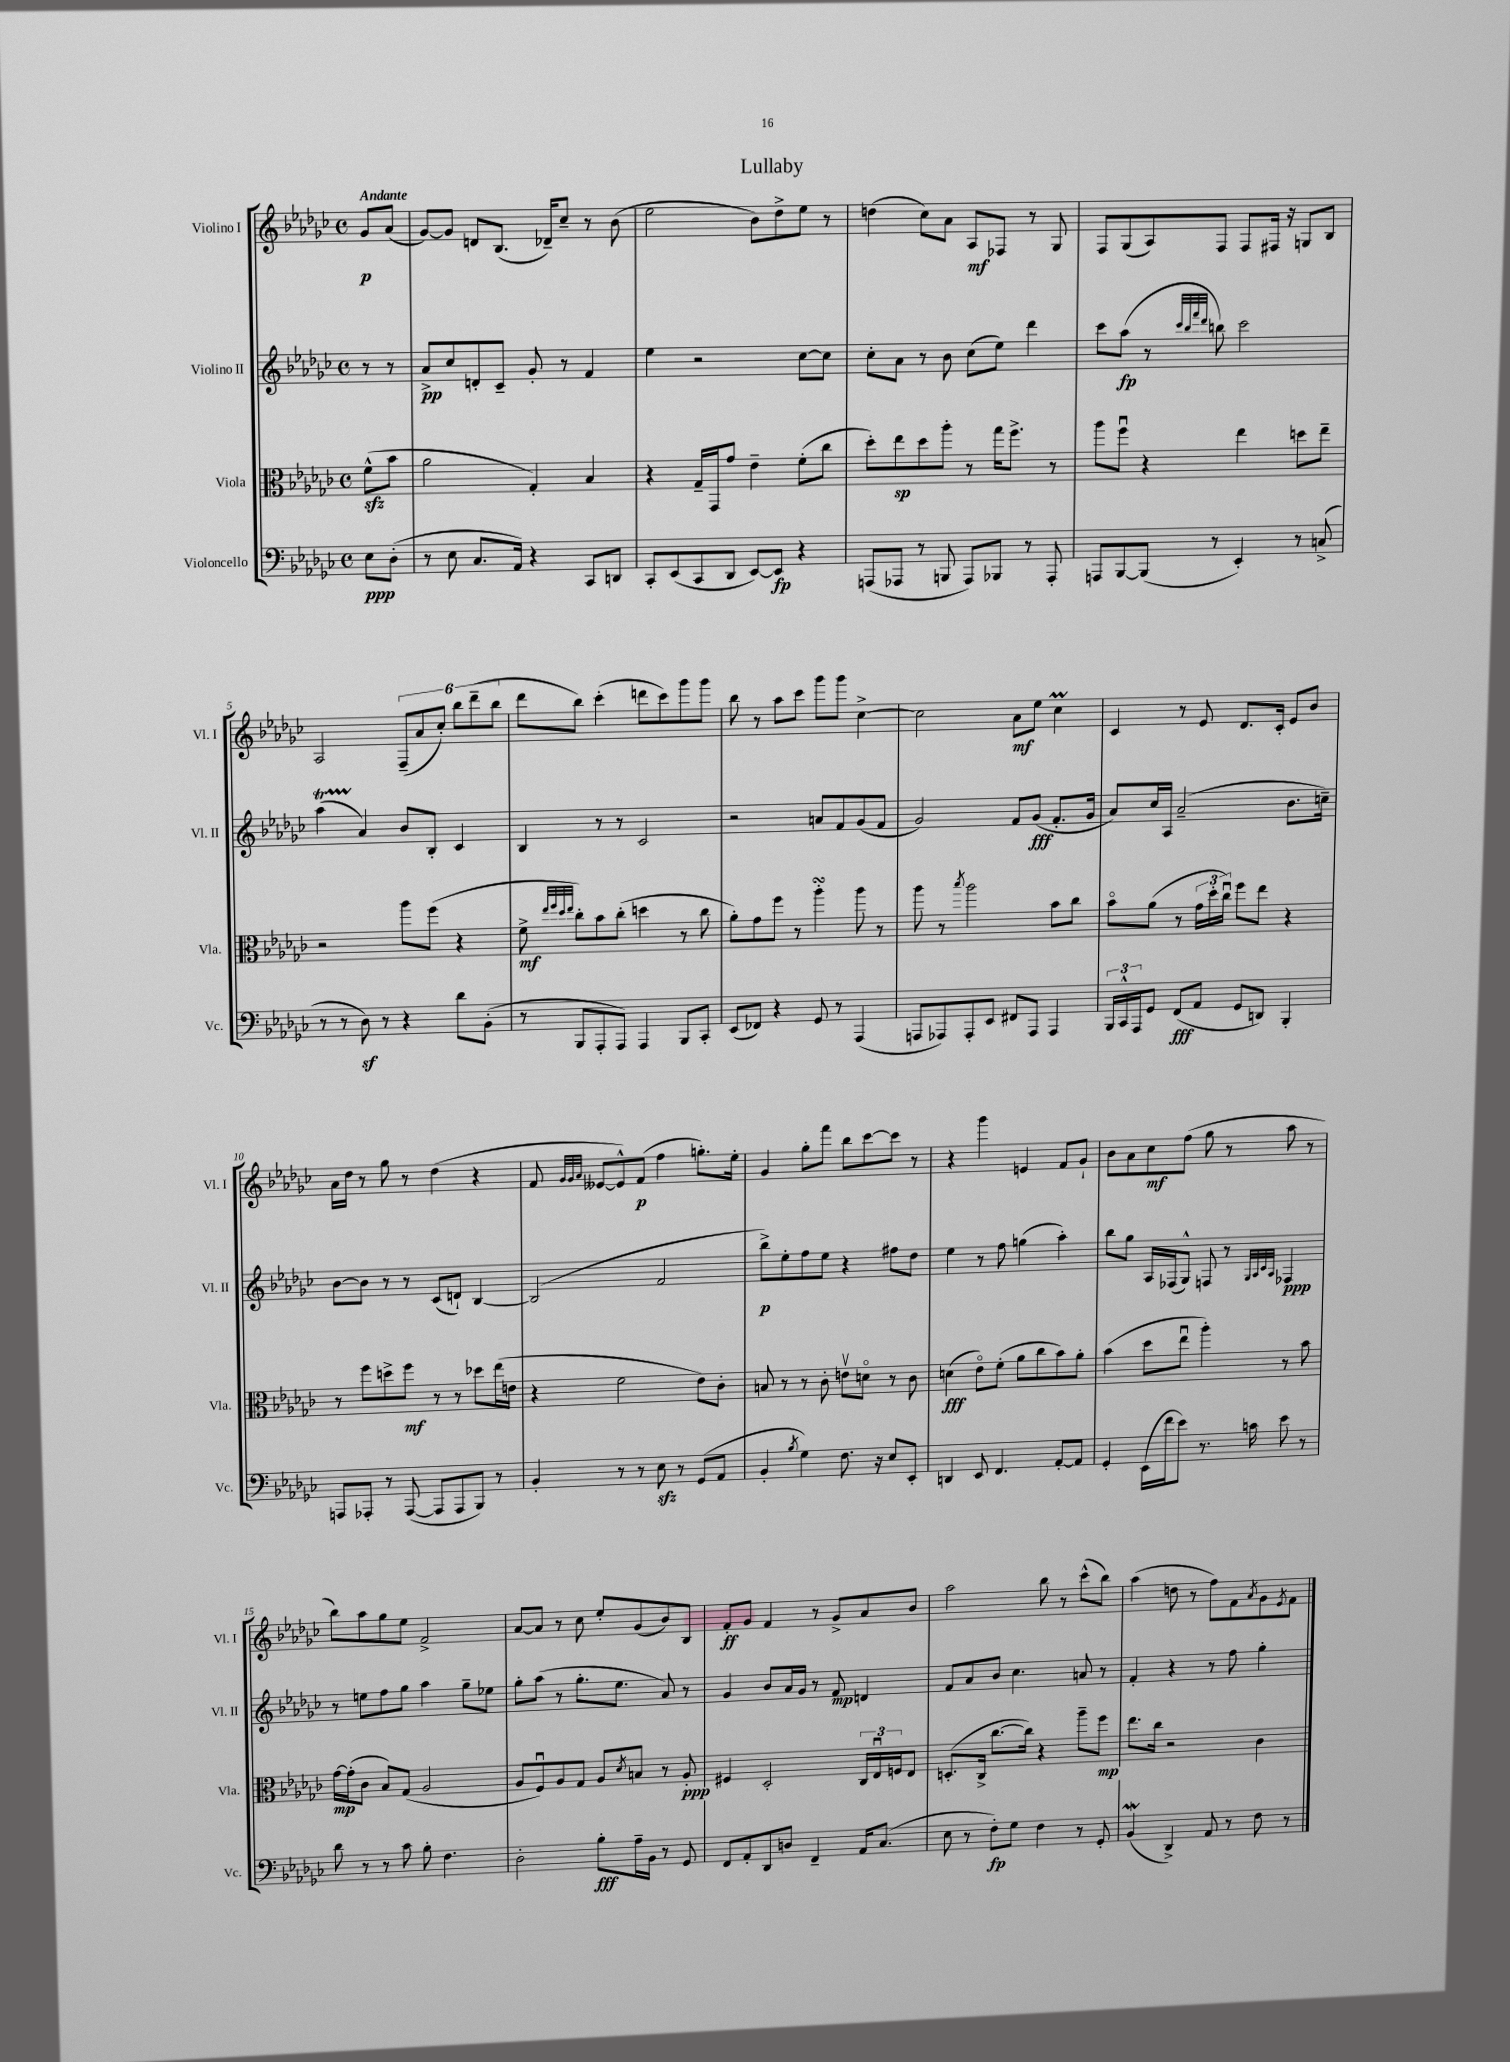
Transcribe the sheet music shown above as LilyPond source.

\header { title = "Lullaby" }
<<
\new StaffGroup <<
\new Staff = "s0" \with { instrumentName = "Violino I" shortInstrumentName = "Vl. I" } {
    \clef treble \key ges \major \defaultTimeSignature \time 4/4 \partial 4 \tempo "Andante"
    ges'8\p aes'8( |
    ges'8~) ges'8 d'8 bes8.( des'16--) ces''8-- r8 bes'8( |
    ees''2 bes'8) des''8-> ees''8 r8 |
    d''4( ces''8) aes'8 aes8\mf fes8 r8 ges8 |
    f8 ges8( aes8) f8 f8 fis16 r16 g8 bes8 |
    aes2 \tuplet 6/4 { f8--( aes'8 ces''8-.) bes''8 des'''8--( bes''8 } |
    des'''8 bes''8) ces'''4-.( d'''8 ces'''8) ges'''8 ges'''8 |
    bes''8 r8 aes''8 ces'''8 ges'''8 ges'''8 ces''4~-> |
    ces''2 aes'8\mf ees''8 ces''4\prall |
    ces'4 r8 ees'8 des'8. ces'16-. ees'8 bes'8 |
    aes'16 des''16 r8 ges''8 r8 des''4( r4 |
    f'8 \grace { ges'32 ges'32 aes'32 } eeses'8~ eeses'8-^) f'8\p( f''4 g''8.-.) ees''16-. |
    ges'4 ges''8-. f'''8 bes''8 ces'''8~ ces'''8 r8 |
    r4 ges'''4 e'4 f'8 ges'8-! |
    bes'8 aes'8 ces''8\mf f''8( ges''8 r8 aes''8 r8 |
    bes''8) aes''8 ges''8 ees''8 f'2-> |
    aes'8~ aes'8 r8 ces''8 ees''8-. ges'8( bes'8) bes8 |
    f'8-.\ff ges'8 f'4 r8 ges'8-> aes'8 bes'8 |
    aes''2 bes''8 r8 ces'''8-^( bes''8) |
    aes''4( d''8 r8 f''8) f'8 \acciaccatura { aes'8 } ges'8 \acciaccatura { ees'8 } f'8 \bar "|." |
}
\new Staff = "s1" \with { instrumentName = "Violino II" shortInstrumentName = "Vl. II" } {
    \clef treble \key ges \major \defaultTimeSignature \time 4/4 \partial 4
    r8 r8 |
    aes'8->\pp ces''8 d'8-. ces'8-- ges'8-. r8 f'4 |
    ees''4 r2 ces''8~ ces''8 |
    ces''8-. aes'8 r8 bes'8 ces''8( ees''8) des'''4 |
    ces'''8 aes''8\fp( r8 \grace { ces'''32 bes''32 f'''32 des'''32 } b''8) ces'''2 |
    aes''4\startTrillSpan( aes'4\stopTrillSpan) bes'8 bes8-. ces'4 |
    bes4 r8 r8 ces'2 |
    r2 a'8 f'8 ges'8( f'8 |
    ges'2) f'8 ges'8\fff( f'8.-. ges'16 |
    aes'8) ces''16 aes16 aes'2--( bes'8. c''16--) |
    bes'8~ bes'8 r8 r8 ces'8( d'8-!) bes4~ |
    bes2( f'2 |
    bes''8->\p) ees''8-. f''8 ees''8 r4 fis''8 des''8 |
    ees''4 r8 f''8 g''4( aes''4-.) |
    bes''8 ges''8 aes16 fes16( ges8-^) f8 r8 \grace { ges32 aes32 ces'32 aes32 } fes4\ppp |
    r8 e''8 f''8 ges''8 aes''4 ges''8-- ees''8 |
    ges''8-. aes''8( r8 ges''8.-. ees''8. aes'8) r8 |
    ges'4 bes'8 aes'16 ges'16 r8 f'8\mp d'4 |
    f'8 aes'8 bes'8 ces''4. a'8 r8 |
    f'4-. r4 r8 f''8 ges''4-. \bar "|." |
}
\new Staff = "s2" \with { instrumentName = "Viola" shortInstrumentName = "Vla." } {
    \clef alto \key ges \major \defaultTimeSignature \time 4/4 \partial 4
    f'8-^\sfz( bes'8 |
    aes'2 ges4-.) bes4 |
    r4 ges16-- ges,16 ges'8 ees'4-- f'8-.( ces''8 |
    des''8-.) ees''8\sp des''8 aes''8-. r8 ges''16 f''8.-> r8 |
    aes''8 f''8\downbow r4 ees''4 d''8 ees''8-- |
    r2 aes''8 f''8( r4 |
    f'8->\mf \grace { ees''32 f''32 des''32 ees''32 } ces''8-.) bes'8 ces''8-.( d''4 r8 ces''8 |
    aes'8-.) ges'8 f''8 r8 aes''4-.\turn aes''8 r8 |
    aes''8 r8 \acciaccatura { bes''8 } aes''2 bes'8 ces''8 |
    bes'8\flageolet aes'8( r8 \tuplet 3/2 { ges'16 des''16-. ces''16\downbow) } f''8 ees''8 r4 |
    r8 f''8 d''8-> f''8\mf r8 r8 des''8 ees''16( e'16 |
    r4 f'2 ees'8) ces'8-. |
    b8 r8 r8 ces'8-. e'8\upbow d'8\flageolet r8 ces'8 |
    d'4\fff( ees'8\flageolet) f'8-.( aes'8 ces''8 bes'8) aes'8-. |
    bes'4( des''8 ees''8\downbow aes''4-.) r8 bes'8 |
    ges'16~\mp ges'16-.( ces'8 bes8) ges8( aes2 |
    aes8 f8\downbow) aes8 ges8 aes8 \acciaccatura { des'8 } b8 r8 aes8-.\ppp |
    fis4 des2-. \tuplet 3/2 { ces16 ees16\downbow f16 } ees8 |
    d8.-.( ces16-> ces''8.~ ces''16) r4 aes''8-- f''8\mp |
    ees''8. ces''16 r2 ces'4 \bar "|." |
}
\new Staff = "s3" \with { instrumentName = "Violoncello" shortInstrumentName = "Vc." } {
    \clef bass \key ges \major \defaultTimeSignature \time 4/4 \partial 4
    ees8\ppp des8-.( |
    r8 ees8 ces8. aes,16) r4 ces,8 d,8 |
    ces,8-. ees,8( ces,8 des,8 ees,8~) ees,8\fp r4 |
    a,,8( aes,,8 r8 b,,8 aes,,8) bes,,8 r8 aes,,8-. |
    a,,8 bes,,8~ bes,,8( r8 ees,4-.) r8 c8->( |
    r8 r8 des8\sf) r8 r4 des'8 bes,8-.( |
    r8 bes,,8 aes,,8-. aes,,8) aes,,4 bes,,8 ces,8-. |
    ees,8( fes,8) r4 ges,8 r8 aes,,4( |
    a,,8 aes,,8) aes,,8-. ees,8 fis,8 aes,,8 aes,,4 |
    \tuplet 3/2 { bes,,16 ces,16-^ aes,,16 } ges,8 f,8\fff( aes,8 ges,8 d,8) bes,,4-. |
    a,,8 aes,,8-. r8 aes,,8~( aes,,8 aes,,8 bes,,8) r8 |
    bes,4-. r8 r8 ees8\sfz r8 ges,8( aes,8 |
    bes,4-. \acciaccatura { bes8 } ges4) f8. r16 ees8 ees,8-. |
    d,4 ees,8 f,4. aes,8~-. aes,8 |
    ges,4-. ees,16( f'16 ees'8) r8. c'16 ees'8 r8 |
    des'8 r8 r8 ces'8 bes8-. f4. |
    des2-. bes8-.\fff aes16-- bes,16 r8 ges,8 |
    f,8 aes,8-. des,8 d8 f,4-- aes,16 ces8.( |
    ees8 r8 f8-.\fp) ges8 f4 r8 ges,8-. |
    bes,4\mordent( des,4->) aes,8 r8 f8 r8 \bar "|." |
}
>>
>>
